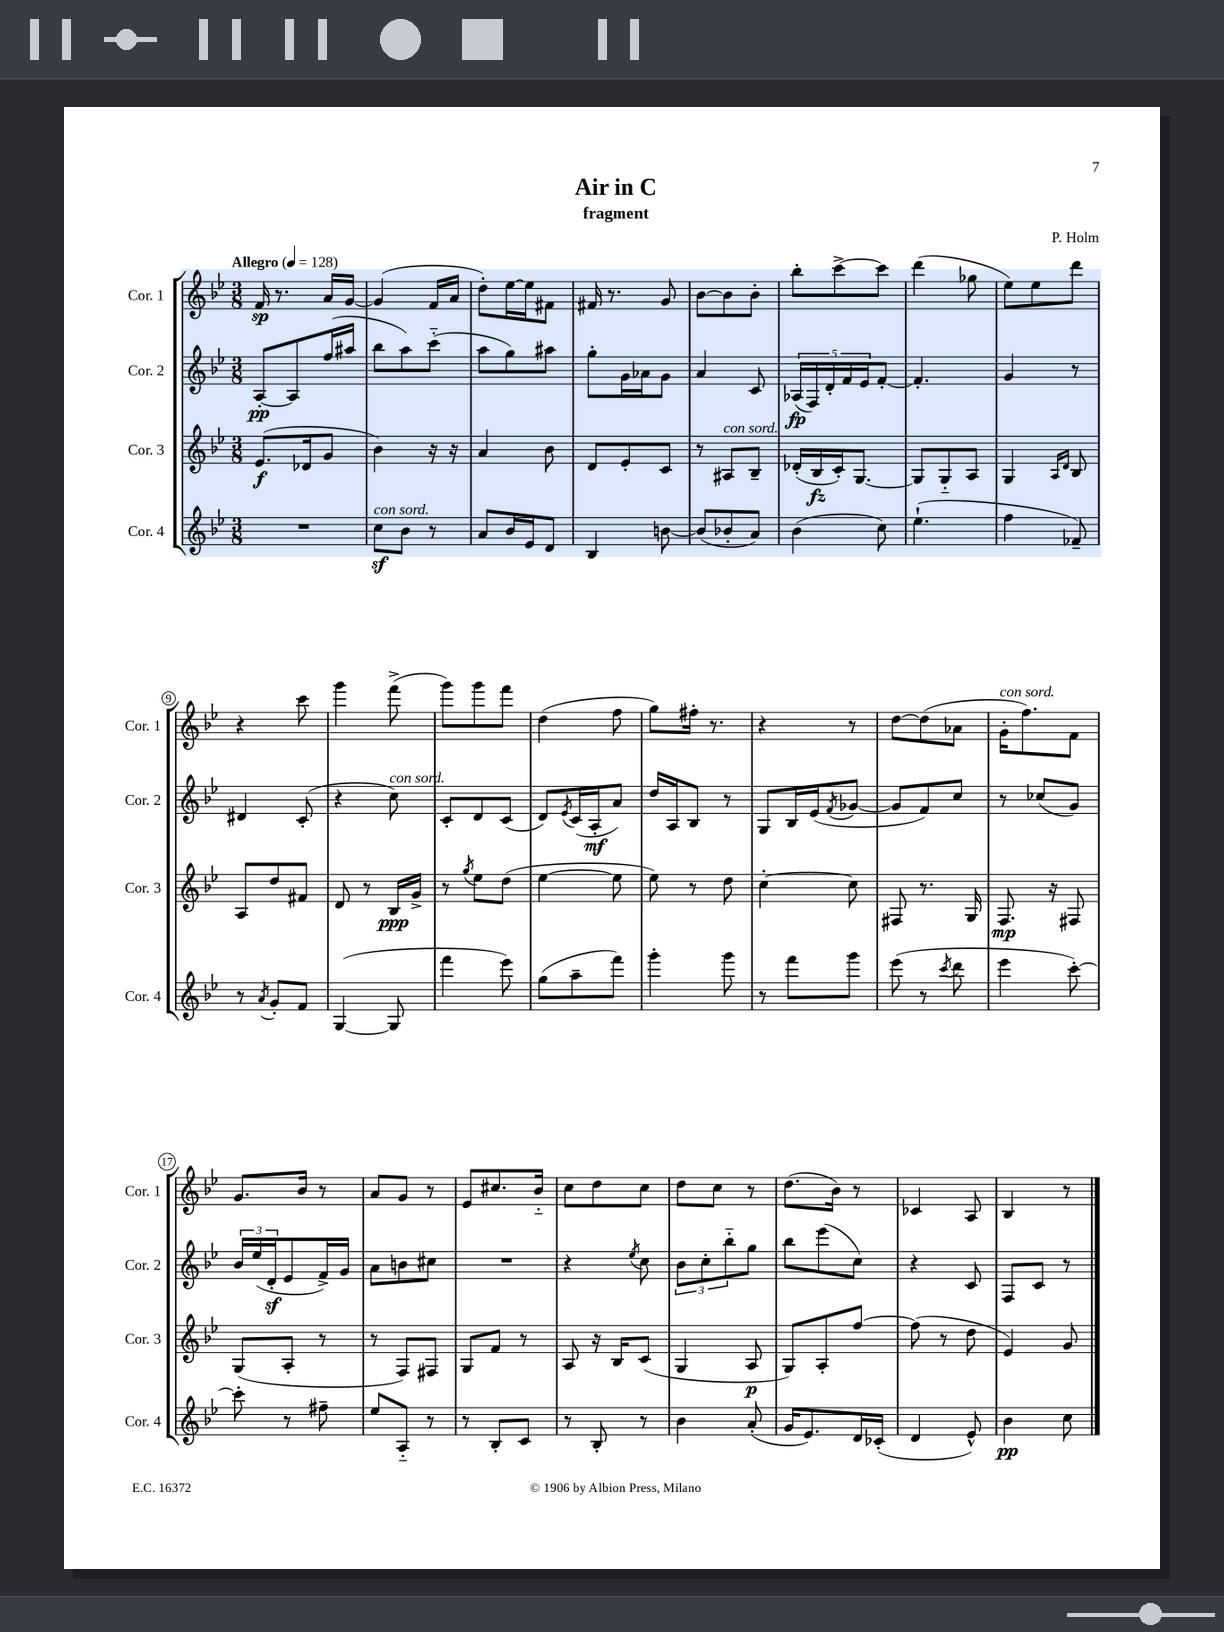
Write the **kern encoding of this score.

**kern	**dynam	**kern	**dynam	**kern	**dynam	**kern	**dynam
*part4	*part4	*part3	*part3	*part2	*part2	*part1	*part1
*staff4	*staff4	*staff3	*staff3	*staff2	*staff2	*staff1	*staff1
*I"Cor. 4	*	*I"Cor. 3	*	*I"Cor. 2	*	*I"Cor. 1	*
*I'Cor. 4	*	*I'Cor. 3	*	*I'Cor. 2	*	*I'Cor. 1	*
*clefG2	*	*clefG2	*	*clefG2	*	*clefG2	*
*k[b-e-]	*	*k[b-e-]	*	*k[b-e-]	*	*k[b-e-]	*
*M3/8	*	*M3/8	*	*M3/8	*	*M3/8	*
*MM128	*	*MM128	*	*MM128	*	*MM128	*
=1	=1	=1	=1	=1	=1	=1	=1
!	!	!	!	!	!	!LO:TX:a:B:t=Allegro	!
4.r	.	(8.e-/L	f	[8A'/L	pp	16f/	sp
.	.	.	.	.	.	8.r	.
.	.	.	.	8A/]	.	.	.
.	.	16d-X/k	.	.	.	.	.
.	.	8g/J	.	(16ff/L	.	16a/LL	.
.	.	.	.	16aa#X/JJ	.	[16g/JJ	.
=2	=2	=2	=2	=2	=2	=2	=2
!LO:TX:a:i:t=con sord.	!	!	!	!	!	!	!
8ccz\L	.	4b-\)	.	8bb-\L	.	(4g/]	.
8b-\J	.	.	.	8aa\)	.	.	.
8r	.	16r	.	(8ccc\J	.	16f/LL	.
.	.	16r	.	.	.	16a/JJ	.
=3	=3	=3	=3	=3	=3	=3	=3
8a/L	.	4a/	.	8aa\L	.	8dd'\L)	.
16b-/L	.	.	.	8gg\)	.	[16ee-\L	.
16e-/J	.	.	.	.	.	16ee-\J]	.
8d/J	.	8b-\	.	8aa#X\J	.	8f#X\J	.
=4	=4	=4	=4	=4	=4	=4	=4
4B-/	.	8d/L	.	8gg'\L	.	16f#X/	.
.	.	.	.	.	.	8.r	.
.	.	8e-'/	.	16g\L	.	.	.
.	.	.	.	16a-X\J	.	.	.
[8bn\	.	8c/J	.	8g\J	.	8g/	.
=5	=5	=5	=5	=5	=5	=5	=5
(8b/L]	.	8r	.	4a/	.	[8b-\L	.
!	!	!LO:TX:a:i:t=con sord.	!	!	!	!	!
8b-X'/	.	8A#X/L	.	.	.	8b-\]	.
8a/J)	.	8B-~/J	.	8c/	.	8b-'\J	.
=6	=6	=6	=6	=6	=6	=6	=6
(4b-\	.	(16d-X'/LL	.	(20A-X/LL	fp	8bb-'\L	.
.	.	.	.	20F/)	.	.	.
.	.	16B-/	fz	.	.	.	.
.	.	.	.	20d'/	.	.	.
.	.	16c'/J)	.	.	.	[8ccc^\	.
.	.	.	.	20f/	.	.	.
.	.	[8.G/J	.	.	.	.	.
.	.	.	.	20e-/J	.	.	.
8cc\)	.	.	.	[8f'/J	.	8ccc\J]	.
=7	=7	=7	=7	=7	=7	=7	=7
(4.ee-`\	.	8G/L]	.	4.f'/]	.	(4ddd\	.
.	.	8G/	.	.	.	.	.
.	.	8A/J	.	.	.	8gg-X\	.
=8	=8	=8	=8	=8	=8	=8	=8
4ff\	.	4G/	.	4g/	.	8ee-\L)	.
.	.	.	.	.	.	8ee-\	.
.	.	16qqA/LL	.	.	.	.	.
.	.	16qqd/JJ	.	.	.	.	.
8f-X~/)	.	8B-/	.	8r	.	8ddd\J	.
!!LO:LB:g=z
=9	=9	=9	=9	=9	=9	=9	=9
8r	.	8A/L	.	4d#X/	.	4r	.
8qa/	.	.	.	.	.	.	.
8g'/L	.	8dd/	.	.	.	.	.
8f/J	.	8f#X/J	.	(8c'/	.	8ccc\	.
=10	=10	=10	=10	=10	=10	=10	=10
([4G/	.	8d/	.	4r	.	4ggg\	.
.	.	8r	.	.	.	.	.
!	!	!	!	!LO:TX:a:i:t=con sord.	!	!	!
8G/]	.	16B-/LL	ppp	8cc\)	.	(8fff^\	.
.	.	16g^/JJ	.	.	.	.	.
=11	=11	=11	=11	=11	=11	=11	=11
4fff\	.	8r	.	8c'/L	.	8ggg\L)	.
.	.	8qgg/	.	.	.	.	.
.	.	8ee-\L	.	8d/	.	8ggg\	.
8eee-\)	.	(8dd\J	.	(8c/J	.	8fff\J	.
=12	=12	=12	=12	=12	=12	=12	=12
(8gg\L	.	[4ee-\	.	8d/L)	.	(4dd\	.
.	.	.	.	8qe-/	.	.	.
8aa~\	.	.	.	(16c/L	.	.	.
.	.	.	.	16A'/J	mf	.	.
8fff\J)	.	8ee-\]	.	8a/J)	.	8ff\	.
=13	=13	=13	=13	=13	=13	=13	=13
4ggg'\	.	8ee-\)	.	16dd/LL	.	8gg\L)	.
.	.	.	.	16A/J	.	.	.
.	.	8r	.	8B-/J	.	16ff#X'\Jk	.
.	.	.	.	.	.	8.r	.
8ggg\	.	8dd\	.	8r	.	.	.
=14	=14	=14	=14	=14	=14	=14	=14
8r	.	[4cc'\	.	8G/L	.	4r	.
8fff\L	.	.	.	16B-/L	.	.	.
.	.	.	.	(16e-/J	.	.	.
.	.	.	.	8qf/	.	.	.
8ggg\J	.	8cc\]	.	[8g-X/J	.	8r	.
=15	=15	=15	=15	=15	=15	=15	=15
(8eee-\	.	8F#X/	.	8g-/L]	.	[8dd\L	.
8r	.	8.r	.	8f/)	.	(8dd\]	.
8qccc/	.	.	.	.	.	.	.
8ddd\	.	.	.	8cc/J	.	8a-X\J	.
.	.	16G/	.	.	.	.	.
=16	=16	=16	=16	=16	=16	=16	=16
!	!	!	!	!	!	!LO:TX:a:i:t=con sord.	!
4eee-\	.	8.F/	mp	8r	.	16g'\KL	.
.	.	.	.	.	.	8.ff\)	.
.	.	.	.	(8cc-X/L	.	.	.
.	.	16r	.	.	.	.	.
[8ccc'\)	.	8F#X/	.	8g/J)	.	8f\J	.
!!LO:LB:g=z
=17	=17	=17	=17	=17	=17	=17	=17
8ccc'\]	.	(8G/L	.	24b-/LL	.	8.g/L	.
.	.	.	.	(24ee-/	.	.	.
.	.	.	.	24dz'/J	.	.	.
8r	.	8A'/J	.	8e-/	.	.	.
.	.	.	.	.	.	16b-/Jk	.
8ff#X~\	.	8r	.	16f^/L)	.	8r	.
.	.	.	.	16g/JJ	.	.	.
=18	=18	=18	=18	=18	=18	=18	=18
8ee-/L	.	8r	.	8a\L	.	8a/L	.
8A/J	.	8F/L)	.	8bn\	.	8g/J	.
8r	.	8F#X/J	.	8cc#X\J	.	8r	.
=19	=19	=19	=19	=19	=19	=19	=19
8r	.	8G/L	.	4.r	.	8e-/L	.
8B-'/L	.	8f/J	.	.	.	8.cc#X/	.
8c/J	.	8r	.	.	.	.	.
.	.	.	.	.	.	16b-/Jk	.
=20	=20	=20	=20	=20	=20	=20	=20
8r	.	8A/	.	4r	.	8cc\L	.
8B-'/	.	16r	.	.	.	8dd\	.
.	.	16B-/KL	.	.	.	.	.
.	.	.	.	8qee-/	.	.	.
8r	.	(8c/J	.	8cc\	.	8cc\J	.
=21	=21	=21	=21	=21	=21	=21	=21
4b-\	.	4G/	.	12b-\L	.	8dd\L	.
.	.	.	.	12cc'\	.	.	.
.	.	.	.	.	.	8cc\J	.
.	.	.	.	12bb-\	.	.	.
(8a'/	.	8A/	p	8gg\J	.	8r	.
=22	=22	=22	=22	=22	=22	=22	=22
16g/KL	.	8G/L)	.	8bb-\L	.	(8.dd\L	.
8.e-/)	.	.	.	.	.	.	.
.	.	8A'/	.	(8eee-\	.	.	.
.	.	.	.	.	.	16b-\Jk)	.
16d/L	.	[8ff/J	.	8cc\J)	.	8r	.
(16c-X'/JJ	.	.	.	.	.	.	.
=23	=23	=23	=23	=23	=23	=23	=23
4d/	.	(8ff\]	.	4r	.	4c-X/	.
.	.	8r	.	.	.	.	.
8e-^^/)	.	8dd\	.	8c/	.	8A/	.
=24	=24	=24	=24	=24	=24	=24	=24
4b-\	pp	4e-/)	.	8F/L	.	4B-/	.
.	.	.	.	8c/J	.	.	.
8cc\	.	8g/	.	8r	.	8r	.
==	==	==	==	==	==	==	==
*-	*-	*-	*-	*-	*-	*-	*-
